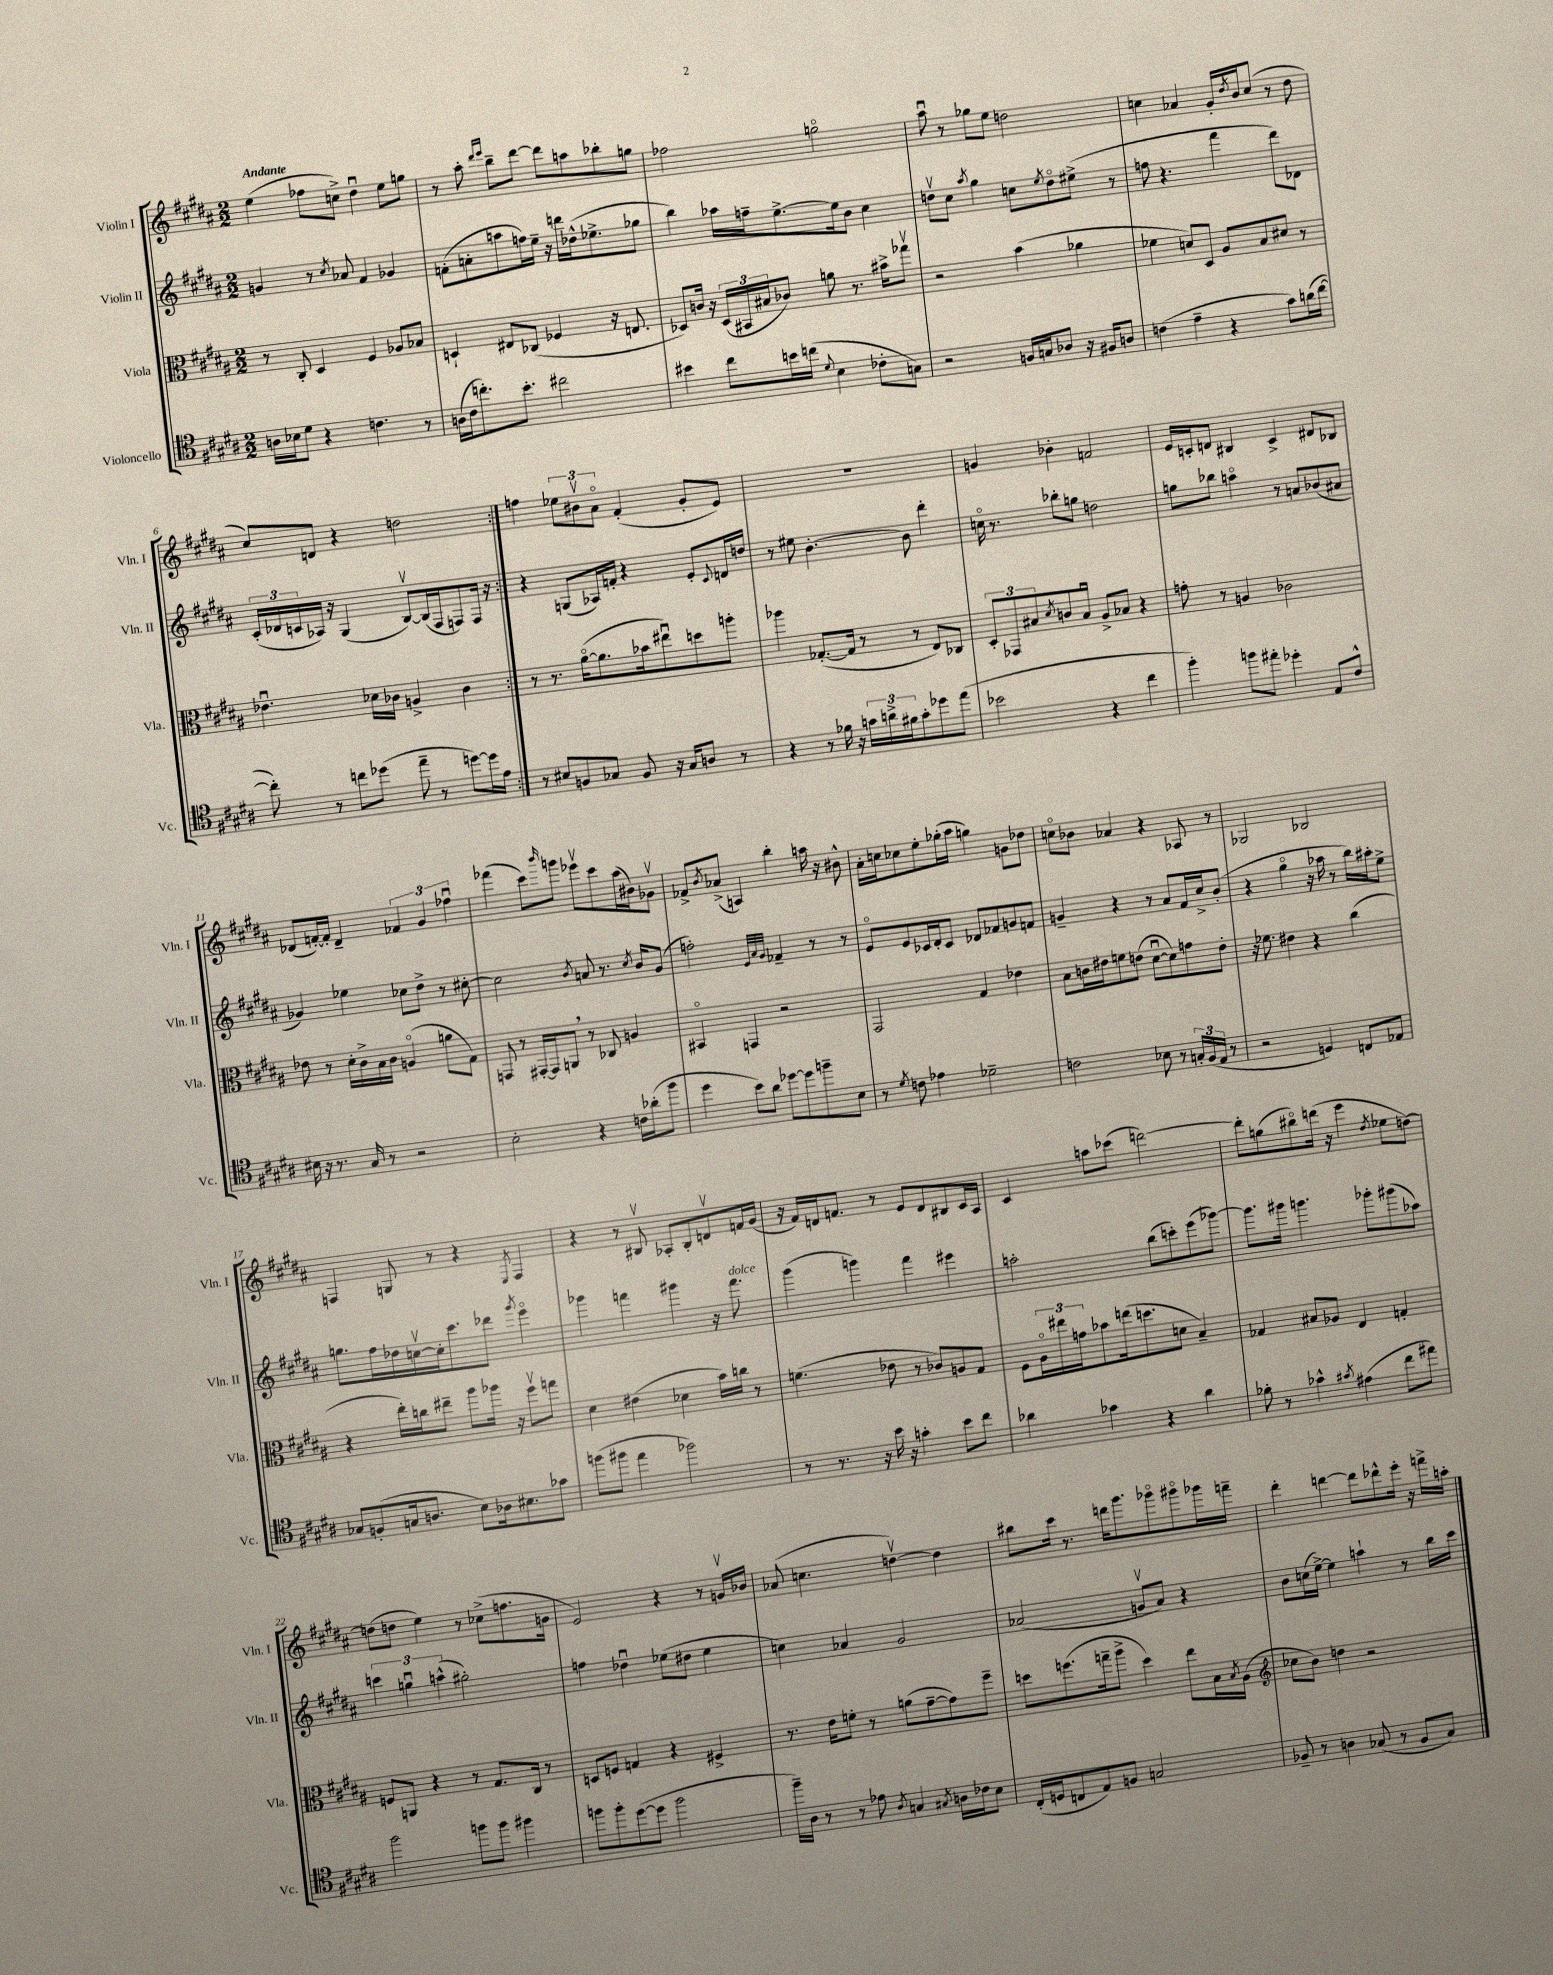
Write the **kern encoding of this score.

**kern	**kern	**kern	**kern
*staff4	*staff3	*staff2	*staff1
*clefC4	*clefC3	*clefG2	*clefG2
*k[f#c#g#d#a#]	*k[f#c#g#d#a#]	*k[f#c#g#d#a#]	*k[f#c#g#d#a#]
*M2/2	*M2/2	*M2/2	*M2/2
16A	8r	4g	(4ee
16B-	.	.	.
8d#	8C#'	.	.
4r	4D#	8r	8ff-
.	.	8qcc#	.
.	.	8a-	8cc^)
4.c	4F#	4f#	4dd#u
.	8A-	4g-	8ee
8r	8B-	.	8gg
=	=	=	=
(16A	4D`	(8f'	8r
16c#	.	.	.
8.cc')	.	8a'	8aa#'
.	.	.	16qqddd#
.	.	.	16qqeee
.	8E#	8aa	8bb~
8.b'	.	.	.
.	(8C-	16ff)	[8ddd#
.	.	16ee~	.
2cc#	4F-	16r	8ddd#]
.	.	16ddd	.
.	.	(16dd-^^	8aa
.	.	8.ee-^	.
.	16r	.	8bb-'
.	8.E	.	.
.	.	8gg-	8gg
=	=	=	=
4b#	8D-)	4bb)	2ff-
.	16c	.	.
.	16r	.	.
8cc#	(24D-	16aa-	.
.	24BB#	.	.
.	.	16ff~	.
.	24B#	.	.
16b	8c-)	[8.ee^	.
(16cc	.	.	.
8qqd#	.	.	.
4B	8a	.	2ggo
.	.	16ee]	.
.	8.r	8b	.
8c-'	.	4cc#	.
.	16b#^	.	.
8G)	8gg-v	.	.
=	=	=	=
2r	2r	8ddv	8aa#u
.	.	8cc#	8r
.	.	8qaa#	.
.	.	4gg#	8gg-
.	.	.	8ee
16F	(4b	8cc	2dd
16G	.	.	.
.	.	8qee	.
8A-	.	8ddo	.
16r	4a-	(8ee#^	.
16F#	.	.	.
8A	.	8r	.
=	=	=	=
(4c	4f-	8ff	4cc
.	.	4.r	.
4e~	8d)	.	4a-
.	8D#	.	.
4r	8A#	4fff#	16g#'
.	.	.	8qdd#
.	.	.	16b
.	8B	.	(8cc
8g#)	8d#	8ddd#)	8r
(16a	8r	8d-	8dd#
[16cc#	.	.	.
=	=	=	=
8cc#'])	4.e-u	(24c#'	8cc#)
.	.	24d-	.
.	.	24c	.
8r	.	16A-)	8d
.	.	16r	.
8cc	.	(4G#	4r
(8dd-	16d-	.	.
.	16c-	.	.
8ee~	4A^	[8Bv)	2dd
8r	.	(16B]	.
.	.	16F#	.
[8dd)	4c-	8F)	.
16dd]	.	16F	.
16e	.	16r	.
=:|!	=:|!	=:|!	=:|!
8r	8r	4r	4ff
8B#	8.r	.	.
8F	.	(8G	12ee-
.	([16a#o	.	.
.	.	.	12b#v
8G-	8.a#]	16A-)	.
.	.	.	12a#o
.	.	16f'	.
8F	.	4r	(4f#'
.	16b-	.	.
16r	8ee#u)	.	.
16G-	.	.	.
8A	8dd	8e'	8g#'
.	.	8qqc#	.
8r	8aa'	16d	8e)
.	.	16dd	.
=	=	=	=
4r	4aa-	8r	1r
.	.	8ee#	.
8r	([8.G-'	[4.b'	.
16f-	.	.	.
16r	16G-]	.	.
24g	8r	.	.
24a^	.	.	.
24f#	.	.	.
8g'	8r	8b]	.
8dd-	8E)	4ddd#'	.
(8ee	8C-	.	.
=	=	=	=
2b-	12D#'	16cco	4g
.	.	8.r	.
.	12GG-	.	.
.	12B#	.	.
.	8qd#	.	.
.	8c	8bb-'	4b-'
.	8B#u	8gg	.
4r	8A#^	2dd	2f
.	8B-	.	.
4cc#	4r	.	.
=	=	=	=
4ff#')	8g'	8gg	16e
.	.	.	16c'
.	8r	8bb-	8d
8ff	4A	4aao	4B#
8ee#'	.	.	.
4dd-'	2c-	8r	4c^
.	.	8a	.
8E	.	(8b-	8d#
8c#^^	.	8a#	8B-
=	=	=	=
16B#	8e-	4g-)	(8d-
16r	.	.	.
8.r	8r	.	[16f')
.	.	.	16f']
.	16d#'	4ee-	4d-~
16G#	16c#^	.	.
8r	16B	.	.
.	16c#	.	.
2r	(4Ao	8cc-	6f-
.	.	8dd#^	.
.	.	.	6g#
.	8a	8r	.
.	.	.	6ff-u
.	8G#)	[8cc#'	.
=	=	=	=
2B'	8GG	2cc#]	(4fff-
.	8r	.	.
.	[16GG#'	.	8ccc#)
.	16GG#]	.	.
.	.	.	16qqbbb
.	8AA	.	8ggg
.	.	8qb	.
4r	8r	8a	8eee-v
.	8C-	8.r	8ccc#
16c	4A	.	(16aa#
.	.	8qcc#	.
(16a-'	.	16b	16b#)
8ff#	.	(8g#	8g-v
=	=	=	=
4dd#	4BB#o	2ff')	8f-^
.	.	.	8qb
.	.	.	(8a-^
8b)	4GG	.	4A)
8a#	.	.	.
.	.	32qqe	.
.	.	32qqa#	.
.	.	32qqg#	.
[8dd-	2r	4f-~	4bb'
8dd-]	.	.	.
8ff~	.	8r	16aa
.	.	.	16r
8B	.	8r	8b#^^
=	=	=	=
8r	2GG#	8eo	16a#'
.	.	.	16cc
8qd#	.	.	.
8c	.	8e	8cc-
4e-	.	16c-	8ee'
.	.	16d#'	.
.	.	8c-	(16gg-'
.	.	.	16aa#
2d-~	4G#	8d-	4gg)
.	.	8f-	.
.	4e-	8g	8g
.	.	8f	8dd-
=	=	=	=
2c	8B	4g~	8cco
.	16c	.	8b-
.	16e#	.	.
.	8f	4r	4a-
.	(8e	.	.
8B-	[8d#u	8r	4r
8r	8d#])	8a#	.
24G'	8g	16f#	8A-
(24F#	.	.	.
.	.	16cc#^	.
24E	.	.	.
8r	8e'	(8b'	8r
=	=	=	=
2r	16r	4r	2G-
.	8.f-	.	.
.	4e#	4gg#o	.
4D)	4r	16r	2B-
.	.	16aa-	.
.	.	8r	.
8C	(4cc#	16bb)	.
.	.	16aa#'	.
8E-	.	8ee^	.
=	=	=	=
8G-	4r	8.gg	4F
(8F'	.	.	.
.	.	16ff#	.
16G	16ee')	16dd-	8G
8.A	16cc	[16ccv	.
.	8ee#~	16cc']	8r
.	.	8.ccc#	.
8B)	8aa#	.	4r
16A-	16aa-	8ddd-	.
8.B#	16r	.	.
.	.	8qggg#	8qE
.	8ff#v	4eeeo	4F
8g-	8gg	.	.
=	=	=	=
(8ff	4d#	4ggg-	4r
8ff#	.	.	.
4ee	(4e#	4fff	8r
.	.	.	8B#v
2ff-)	4d-	4ggg#	8A-'
.	.	.	8B#'
.	16b)	16r	8dv
.	16cc	8.fff	.
.	8r	.	16f
.	.	.	(16g#
=	=	=	=
8r	(4.f	(4ggg#	16r
.	.	.	16f#)
8.r	.	.	16d
.	.	.	8.f
.	.	4ggg)	.
16r	.	.	.
16b	8e-	.	8r
16r	.	.	.
4g'	8r	4fff#	8e
.	8c-)	.	8d
8b	8A	4eee#	8B#
8cc#	8G#	.	16c#
.	.	.	16A#
=	=	=	=
4a-	8F#	2aa'	4c#
.	24A#o	.	.
.	24ee#	.	.
.	24g	.	.
4g-	8b-	.	8aa
.	(16ee	.	(8ccc-
.	8.dd	.	.
4r	.	(8bb	[2ddd)
.	8d	8ccc')	.
4a-	4B~)	(8eee	.
.	.	[8ggg-)	.
=	=	=	=
8f-'	4G-	8.ggg-]	8ddd']
8r	.	.	(8gg
.	.	16ggg#	.
4g-^^	8B#	4.ggg	8bb#o)
.	8A-	.	(16ddd
.	.	.	16r
8qg#	.	.	.
(4e#	4E	.	4eee
.	.	8ggg-'	.
.	.	.	8qdd#
8cc#	4G'	(8ggg#	8ee-
8ee#)	.	8aa-)	[8dd)
=	=	=	=
2ff#	8F	6ccc	(8dd]
.	8AA	.	8dd
.	.	6ggu	.
.	4r	.	4ee)
.	.	(6aa^^	.
8ff	8r	2gg#')	8r
8ff	8.G#	.	(8cc-^
4ff#	.	.	8.ff
.	16C#	.	.
.	8r	.	.
.	.	.	16g
=	=	=	=
8ff	8D	4ff	2e)
8ff'	8F	.	.
([8dd#	4G	4dd-u	.
8dd#]	.	.	.
2ff	4r	(8ee-	4r
.	.	8dd#	.
.	4F#^	4ee-	8r
.	.	.	16gv
.	.	.	16b-
=	=	=	=
16ff#~)	8.r	4cc)	(8a-
16A#	.	.	.
8r	.	.	4.cc
.	16e	.	.
8r	8f'	4a-	.
8e-	8r	.	.
8qA#	.	.	.
4G	(8a	2g#	[4ddv)
.	[8g#~	.	.
8qG#	.	.	.
16A	8g#])	.	4dd]
16c-	.	.	.
8B	8ff#~	.	.
=	=	=	=
(16C#'	8dd	(2a-	8bb#
16D	.	.	.
8C	(8.ff	.	16ccc#
.	.	.	8.r
8E)	.	.	.
.	16gg~	.	.
8F	8aa#^	.	16ddd
.	.	.	8.ggg#
2G	4dd)	8gv	.
.	.	8a-)	8ggg-o
.	8ee	4r	8ggg#o
.	16B	.	16ggg-
.	8qB	.	.
.	(16A#	.	16fff~
=	=	=	=
*	*clefG2	*	*
8F-~	8cc-	8b	4ddd#'
8r	8b)	(16cc	.
.	.	[16ee^)	.
4A	4dd	4ee]	[4ddd
(8G-	2r	4aa`	8ddd]
8r	.	.	8ddd-^^
8F-	.	8r	16eee'
.	.	.	16r
8G-)	.	16bb	16fff^
.	.	16ccc#	16aa'
==	==	==	==
*-	*-	*-	*-
